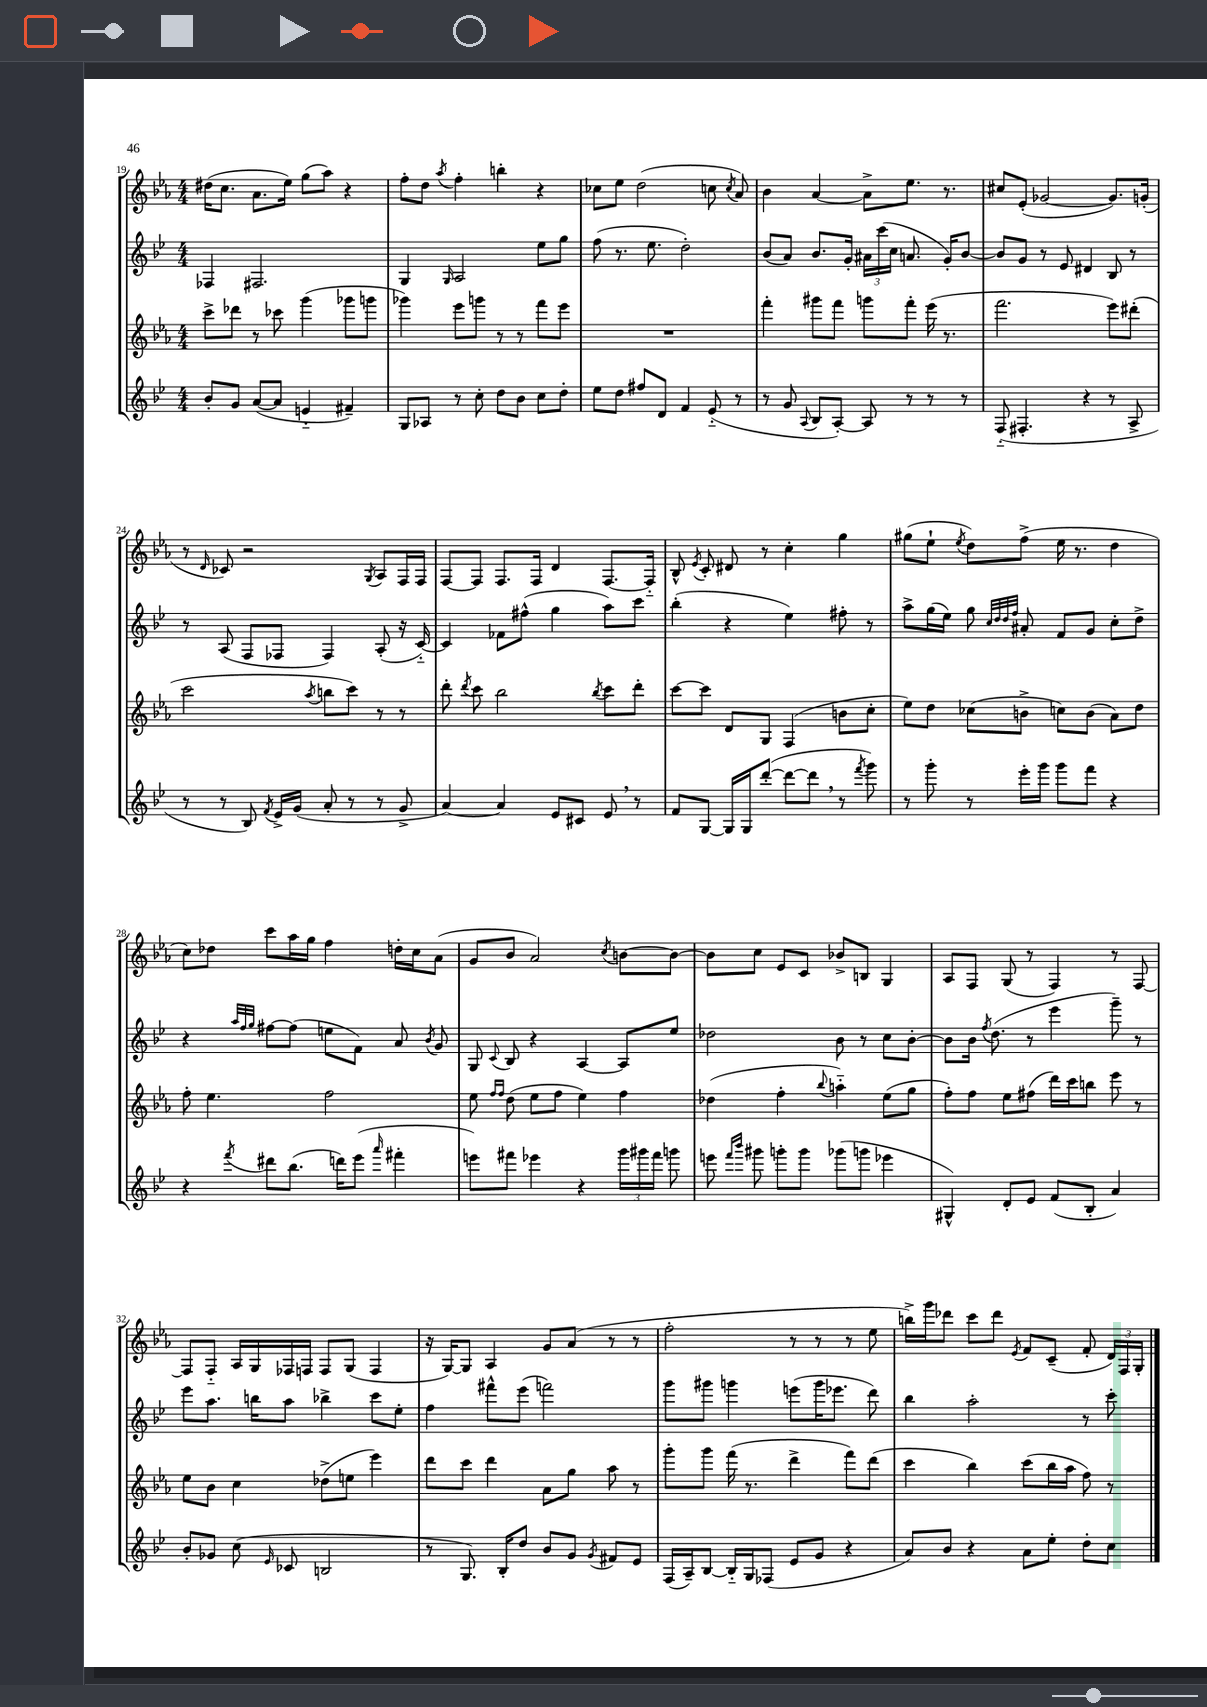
<<
\new StaffGroup <<
\new Staff = "s0" {
    \clef treble \key ees \major \numericTimeSignature \time 4/4
    \autoBeamOff dis''16[( c''8.] aes'8.[ ees''16]) g''8[( aes''8]) r4 |
    f''8[-. d''8] \acciaccatura { aes''8 } f''4-. b''4-. r4 |
    ces''8[ ees''8] d''2( c''8 \acciaccatura { c''8 } aes'8) |
    bes'4 aes'4~ aes'8[-> ees''8.] r8. |
    cis''8[ ees'8]-.( ges'2~ ges'8.[) g'16]-.( |
    r8 \grace { d'16 } ces'8) r2 \acciaccatura { g8 } aes8[ f16 f16] |
    f8[~ f8] f8.[ f16] d'4 f8.[~ f16]-_ |
    bes8-^ \acciaccatura { ees'8 } c'8-. dis'8 r8 c''4-. g''4 |
    gis''8[( ees''8]-! \acciaccatura { ees''8 } d''8[) f''8]->( ees''16 r8. d''4 |
    c''8[) des''8] c'''8[ aes''16 g''16] f''4 d''16[-. c''16 aes'8]( |
    g'8[ bes'8] aes'2) \acciaccatura { c''8 } b'8[~ b'8]~ |
    b'8[ c''8] ees'8[ c'8] bes'8[-> b8] g4 |
    aes8[ f8] g8( r8 f4) r8 f8~ |
    f8[ f8]-_ aes16[ g16 fes16 f16] f8[ g8]( f4 |
    r16 g16[~) g8] aes4 g'8[ aes'8]( r8 r8 |
    f''2-. r8 r8 r8 ees''8 |
    b''16[->) g'''16 des'''8] c'''8[ des'''8] \acciaccatura { ees'8 } f'8[ c'8]--( f'8-. \tuplet 3/2 { d'16[) f16 g16]-. } \bar "|." |
}
\new Staff = "s1" {
    \clef treble \key bes \major \numericTimeSignature \time 4/4
    \autoBeamOff fes4 fis2. |
    g4 \grace { g16 } a2 ees''8[ g''8] |
    f''8( r8. ees''8. d''2-.) |
    bes'8[( a'8]) bes'8.[ g'16]-. \tuplet 3/2 { ais'16[ c'''16( c''16] } a'8. g'16[-.) bes'8]~ |
    bes'8[ g'8] r8 ees'8 dis'4 bes8 r8 |
    r8 a8( f8[ fes8] fes4) a8-.( r16 c'16~-_) |
    c'4 fes'8[ fis''8]-^( g''4 a''8[) c'''8] |
    bes''4-.( r4 ees''4) fis''8-. r8 |
    a''8[-> g''16( ees''16]) g''8 \grace { c''32[ d''32 d''32 f''32] } ais'8-. f'8[ g'8] c''8[-. d''8]-> |
    r4 \grace { a''32[ f''32 g''32] } fis''8[~ fis''8]( e''8[ f'8]) a'8 \acciaccatura { bes'8 } g'8 |
    g8 \appoggiatura { c'8 } bes8 r4 a4~ a8[ ees''8] |
    des''2 bes'8 r8 c''8[ bes'8]~-. |
    bes'8[ bes'16] \acciaccatura { f''8 } d''8.( r8 ees'''4 g'''8--) r8 |
    ees'''8[ a''8.] b''16[ a''8] bes''4-> c'''8[ ees''8]-. |
    f''4 fis'''8[-^ ees'''8]( f'''2) |
    g'''8[ gis'''8] g'''4 e'''8[( g'''16 ees'''8.] d'''8) |
    bes''4 a''2-. r8 c'''8-. \bar "|." |
}
\new Staff = "s2" {
    \clef treble \key ees \major \numericTimeSignature \time 4/4
    \autoBeamOff c'''8[-> des'''8] r8 ces'''8 g'''4( ges'''8[ g'''8] |
    ges'''4) ees'''8[ g'''8] r8 r8 f'''8[ ees'''8] |
    R1 |
    f'''4-. gis'''8[ f'''8] g'''8[ f'''8]-. ees'''16( r8. |
    f'''2. ees'''8[) dis'''8]-.( |
    c'''2 \acciaccatura { aes''8 } b''8[ c'''8]) r8 r8 |
    d'''8-. \acciaccatura { d'''8 } c'''8 bes''2 \acciaccatura { bes''8 } c'''8[ d'''8]-. |
    c'''8[~ c'''8] d'8[ g8] f4( b'8[ c''8]-. |
    ees''8[) d''8] ces''8[( b'8]-> c''8[) b'8]( aes'8[) d''8] |
    f''8-. ees''4. f''2 |
    ees''8 \grace { f''16[ f''16] } d''8( ees''8[ f''8] ees''4) f''4 |
    des''4( f''4-. \appoggiatura { bes''8 } a''4-_) ees''8[( g''8] |
    f''8[-.) f''8] ees''8[ fis''8]( d'''16[) c'''16 b''8] ees'''8 r8 |
    ees''8[ bes'8] c''4 des''8[->( e''8] ees'''4) |
    d'''8[ c'''8] d'''4 aes'8[ g''8] aes''8 r8 |
    g'''8[-. g'''8] f'''16( r8. d'''4-> f'''8[) d'''8]( |
    c'''4 bes''4) c'''8[( bes''16 aes''16] f''8) r8 \bar "|." |
}
\new Staff = "s3" {
    \clef treble \key bes \major \numericTimeSignature \time 4/4
    \autoBeamOff bes'8[-. g'8] a'8[~( a'8] e'4-_ fis'4--) |
    g8[ aes8] r8 c''8-. d''8[ bes'8] c''8[ d''8]-. |
    ees''8[ d''8] fis''8[ d'8] f'4 ees'8-_( r8 |
    r8 g'8 \appoggiatura { a8 } bes8[ a8]~-.) a8 r8 r8 r8 |
    f8-_( fis4.-. r4 r8 a8-> |
    r8 r8 bes8) \acciaccatura { f'8 } ees'16[-> g'16]( a'8-. r8 r8 g'8-> |
    a'4~) a'4 ees'8[ cis'8] ees'8 \breathe r8 |
    f'8[ g8]~ g16[ g16 d'''8]~-.( d'''8[~ d'''8] \breathe r8 \acciaccatura { f'''8 } g'''8) |
    r8 g'''8-. r8 ees'''16[-. g'''16] g'''8[ f'''8] r4 |
    r4 \acciaccatura { f'''8 } dis'''8[ bes''8.]( d'''16[) ees'''8]( \grace { a'''16 } fis'''4-. |
    e'''8[) fis'''8] ees'''4 r4 \tuplet 3/2 { g'''16[ gis'''16 fis'''16] } g'''8 |
    e'''8 \grace { f'''16[ bes'''16] } gis'''8 g'''8[-. g'''8] ges'''8[( g'''8] ees'''4 |
    gis4-^) d'8[-. ees'8] f'8[( bes8]-. a'4) |
    bes'8[-. ges'8] c''8( \grace { ees'16 } ces'8 b2 |
    r8 g8.) bes16[-. d''8] bes'8[ g'8] \acciaccatura { g'8 } fis'8[ ees'8] |
    f16[( a16--) bes8]~ bes16[-_ g16 fes8]( ees'8[ g'8] r4 |
    a'8[) bes'8] r4 a'8[ ees''8]-. d''8[-. c''8] \bar "|." |
}
>>
>>
\layout { \context { \Score currentBarNumber = #19 } }
